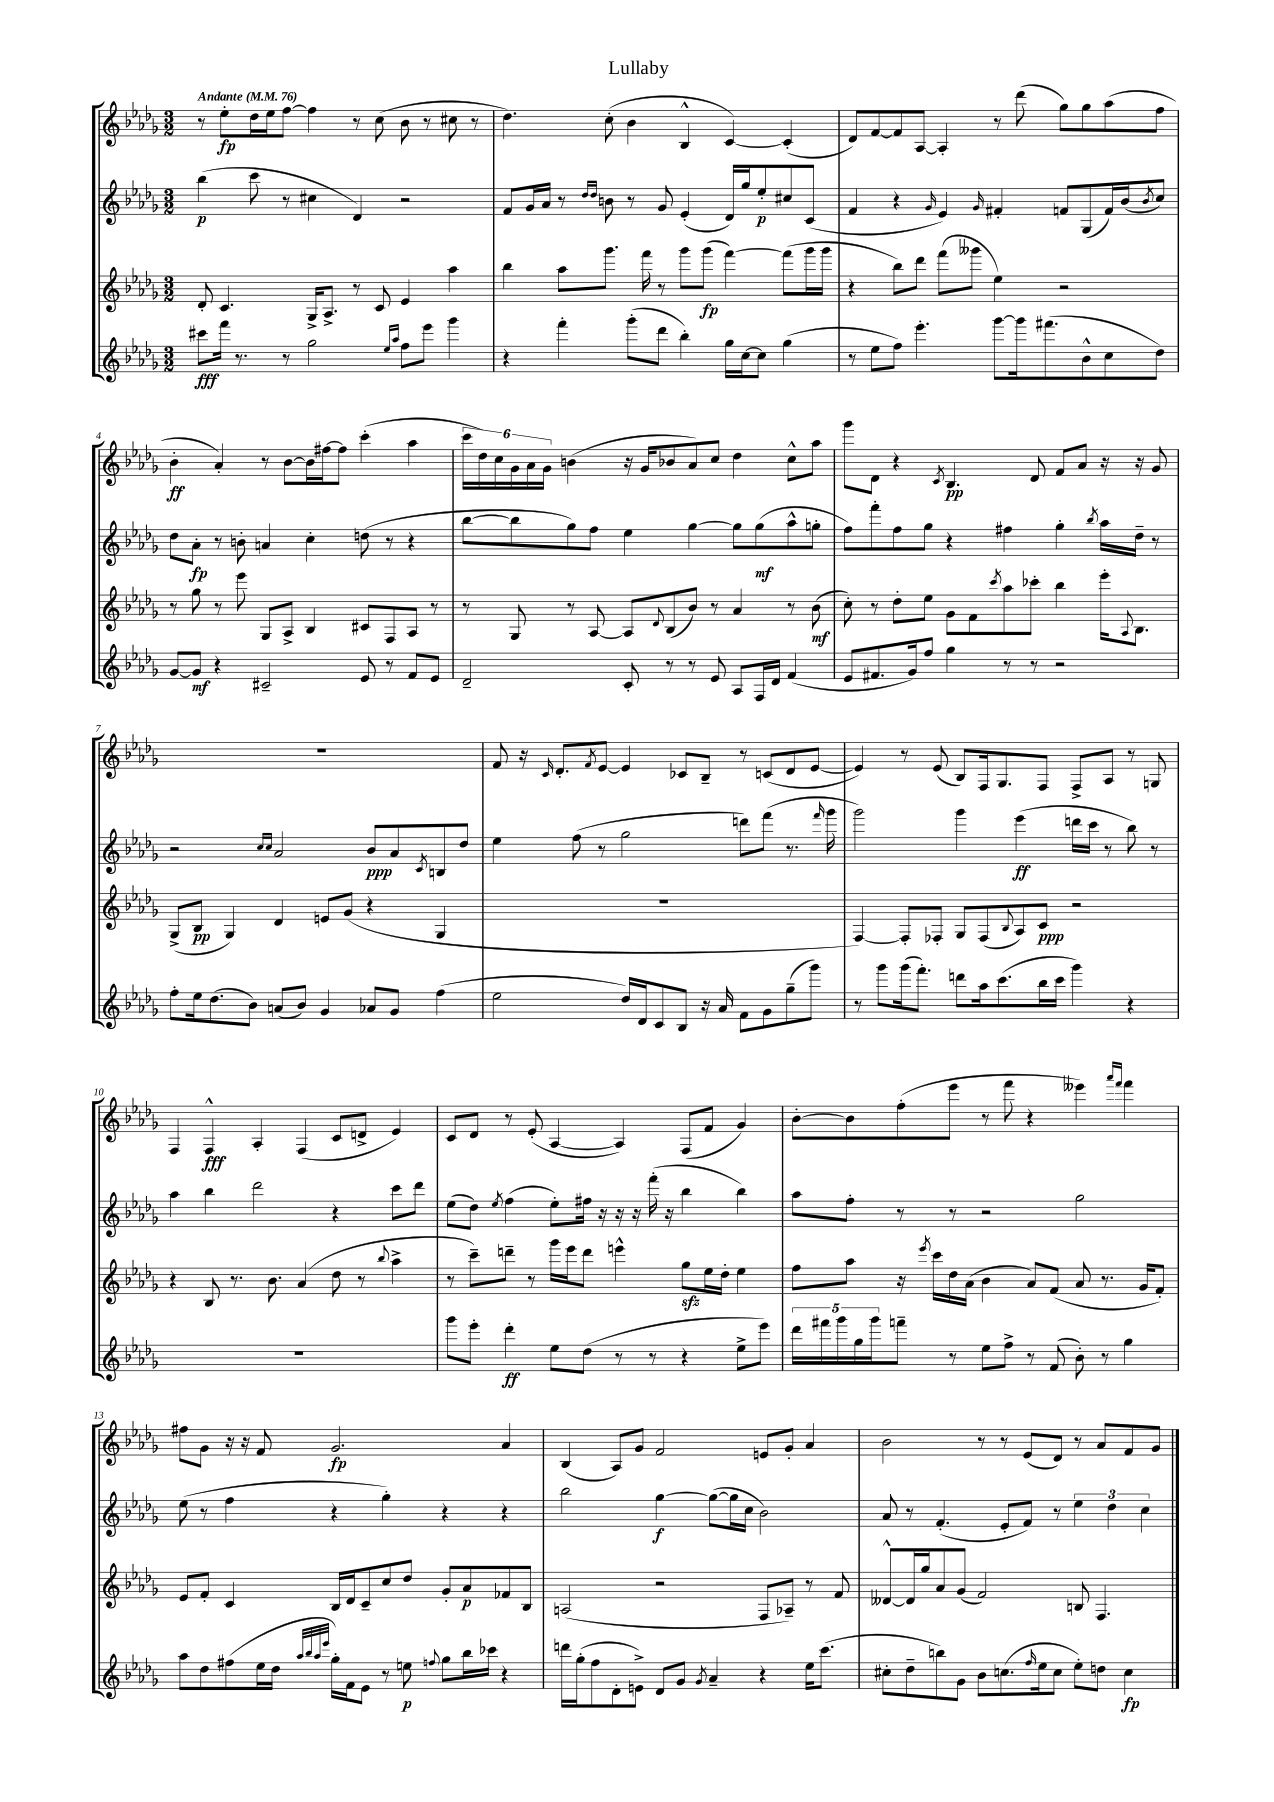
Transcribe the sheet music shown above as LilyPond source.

\header { title = "Lullaby" }
<<
\new StaffGroup <<
\new Staff = "s0" {
    \clef treble \key des \major \numericTimeSignature \time 3/2 \tempo "Andante" 4 = 76
    r8 ees''8-.\fp des''16 ees''16 f''8~ f''4 r8 c''8( bes'8 r8 cis''8 r8 |
    des''4.) c''8-.( bes'4 bes4-^ c'4~) c'4-.( |
    des'8) f'8~ f'8 aes8~ aes4-. r8 des'''8( ges''8) ges''8 aes''8( f''8 |
    bes'4-.\ff aes'4-.) r8 bes'8~ bes'16 fis''16~ fis''8 c'''4-.( aes''4 |
    \tuplet 6/4 { c'''16 des''16) c''16 ges'16 aes'16 ges'16 } b'4( r16 ges'16 bes'8 aes'8) c''8 des''4 c''8-^ aes''8 |
    ges'''8 des'8 r4 \acciaccatura { c'8 } bes4.\pp des'8 f'8 aes'8 r16 r16 ges'8 |
    R1. |
    f'8 r16 \grace { c'16 } des'8.-. \acciaccatura { f'8 } ees'8~ ees'4 ces'8 bes8-- r8 c'8( des'8 ees'8~ |
    ees'4) r8 ees'8( bes8) f16 ges8. f8 f8-> aes8 r8 g8 |
    f4 f4-^\fff aes4-. f4( c'8 d'8-> ees'4) |
    c'8 des'8 r8 ees'8-.( aes4~ aes4) f8( f'8 ges'4) |
    bes'8~-. bes'8 f''8-.( ees'''8 r8 f'''8 r4 eeses'''4) \grace { aes'''16 f'''16 } f'''4 |
    fis''8 ges'8 r16 r16 f'8 ges'2.\fp aes'4 |
    bes4( aes8) ges'8 f'2 e'8 ges'8-. aes'4 |
    bes'2 r8 r8 ees'8( des'8) r8 aes'8 f'8 ges'8 \bar "|." |
}
\new Staff = "s1" {
    \clef treble \key des \major \numericTimeSignature \time 3/2
    bes''4\p( c'''8 r8 cis''4 des'4) r2 |
    f'8 ges'16 aes'16 r8 \grace { des''16 des''16 } b'8 r8 ges'8 ees'4-.( des'16) ges''16 ees''8-.\p cis''8 c'8( |
    f'4 r4 \grace { ges'16 } ees'4) \grace { ges'16 } fis'4-. f'8 ges8( f'16) bes'16( \acciaccatura { bes'8 } c''8) |
    des''8 aes'8-.\fp r8 b'8-. a'4 c''4-. d''8( r8 r4 |
    bes''8~ bes''8 ges''8) f''8 ees''4 ges''4~ ges''8 ges''8\mf( aes''8-^ g''8-. |
    f''8) f'''8-. f''8 ges''8 r4 fis''4 ges''4-. \acciaccatura { bes''8 } aes''16 des''16-- r8 |
    r2 \grace { c''16 c''16 } aes'2 bes'8\ppp aes'8 \acciaccatura { c'8 } b8 des''8 |
    ees''4 f''8( r8 ges''2 d'''8) f'''8( r8. \grace { f'''16 } ges'''16 |
    ges'''2) ges'''4 ees'''4\ff( d'''16 c'''16 r8 bes''8) r8 |
    aes''4 bes''4 des'''2 r4 c'''8 des'''8 |
    ees''8( des''8) \acciaccatura { ees''8 } f''4( ees''8-.) fis''16 r16 r16 r16 f'''16-.( r16 bes''4 bes''4) |
    aes''8 f''8-. r8 r8 r2 ges''2 |
    ees''8( r8 f''4 r4 ges''4-.) r4 r4 |
    bes''2 ges''4~\f ges''8~( ges''16 c''16 bes'2) |
    aes'8 r8 f'4.-.( ees'8-. f'8) r8 \tuplet 3/2 { ees''4 des''4 c''4 } \bar "|." |
}
\new Staff = "s2" {
    \clef treble \key des \major \numericTimeSignature \time 3/2
    des'8-. c'4. ges16-> aes8.-> r8 c'8 ees'4 aes''4 |
    bes''4 aes''8 ges'''8. f'''16 r8 ges'''8 ges'''8\fp( f'''4~) f'''8( ges'''16 ges'''16 |
    r4 bes''8) des'''8 f'''8( geses'''8 ees''4) r2 |
    r8 ges''8 r8 ees'''8 ges8 aes8-> bes4 cis'8 f8 aes8 r8 |
    r8 ges8 r8 aes8~ aes8 \appoggiatura { des'8 } bes8( bes'8) r8 aes'4 r8 bes'8\mf( |
    c''8-.) r8 des''8-. ees''8 ges'8 f'8 \acciaccatura { c'''8 } aes''8 ces'''8-. bes''4 ees'''16-. \appoggiatura { aes8 } bes8. |
    ges8->( bes8\pp ges4) des'4 e'8 ges'8( r4 ges4 |
    R1. |
    f4~) f8-. fes8-. ges8 fes8( \appoggiatura { bes8 } aes8) c'8\ppp r2 |
    r4 bes8 r8. bes'8. aes'4( des''8 r8 \appoggiatura { bes''8 } aes''4-> |
    r8 c'''8--) d'''8-- r8 ges'''16 ees'''16 d'''8 e'''4-^ ges''8\sfz ees''16 des''16-. ees''4 |
    f''8 aes''8 r16 \acciaccatura { ees'''8 } c'''16 des''16 aes'16( bes'4 aes'8) f'8( aes'8 r8. ges'16 f'8-.) |
    ees'8 f'8-. c'4 bes16 des'16 c'8-- c''8 des''8 ges'8-. aes'8\p fes'8 bes8 |
    a2( r2 f8 aes8--) r8 f'8 |
    deses'8~-^ deses'16 ges''16 aes'8 ges'8( f'2) b8 f4. \bar "|." |
}
\new Staff = "s3" {
    \clef treble \key des \major \numericTimeSignature \time 3/2
    cis'''8\fff f'''16 r8. r8 ges''2 \grace { ees''16 aes''16 } f''8 ees'''8 ges'''4 |
    r4 f'''4-. ges'''8-.( des'''8 bes''4-.) ges''16 c''16~ c''8 ges''4( |
    r8 ees''8 f''8) ees'''4.-. ges'''8~ ges'''16 fis'''8.( bes'8-^ c''8 des''8) |
    ges'8~ ges'8\mf r4 cis'2-- ees'8 r8 f'8 ees'8 |
    des'2-- c'8-. r8 r8 ees'8 aes8 f16 des'16 f'4( |
    ees'8 fis'8. ges'16) f''8 ges''4 r8 r8 r2 |
    f''8-. ees''16 des''8.( bes'8) a'8( bes'8) ges'4 aes'8 ges'8 f''4( |
    ees''2 des''16) des'16 c'8 bes8 r16 aes'16 f'8 ges'8 ges''8--( ges'''8) |
    r8 ges'''8 ges'''16( f'''8.-.) d'''8 aes''16 c'''8.( bes''16 c'''16 ges'''4) r4 |
    R1. |
    ges'''8 ees'''8-. des'''4-.\ff ees''8 des''8( r8 r8 r4 ees''8-> ees'''8) |
    \tuplet 5/4 { des'''16 fis'''16 ges'''16 ges''16 ges'''16 } f'''8-- r8 ees''8 f''8-> r8 f'8( bes'8-.) r8 ges''4 |
    aes''8 des''8 fis''8( ees''16 des''16 \grace { aes''32 bes''32 aes''32 ees'''32 } ges''16-.) f'16 ees'8 r8 e''8\p \appoggiatura { f''8 } ges''8 bes''16 ces'''16 r4 |
    d'''16 ges''16-.( f''8 des'8-. e'8->) des'8 ges'8 \acciaccatura { ges'8 } aes'4-- r4 ees''16 c'''8.( |
    cis''8-. des''8-- b''8) ges'8 bes'8 c''8.( \grace { f''16 } ees''16 c''8 ees''8-.) d''8 c''4\fp \bar "|." |
}
>>
>>
